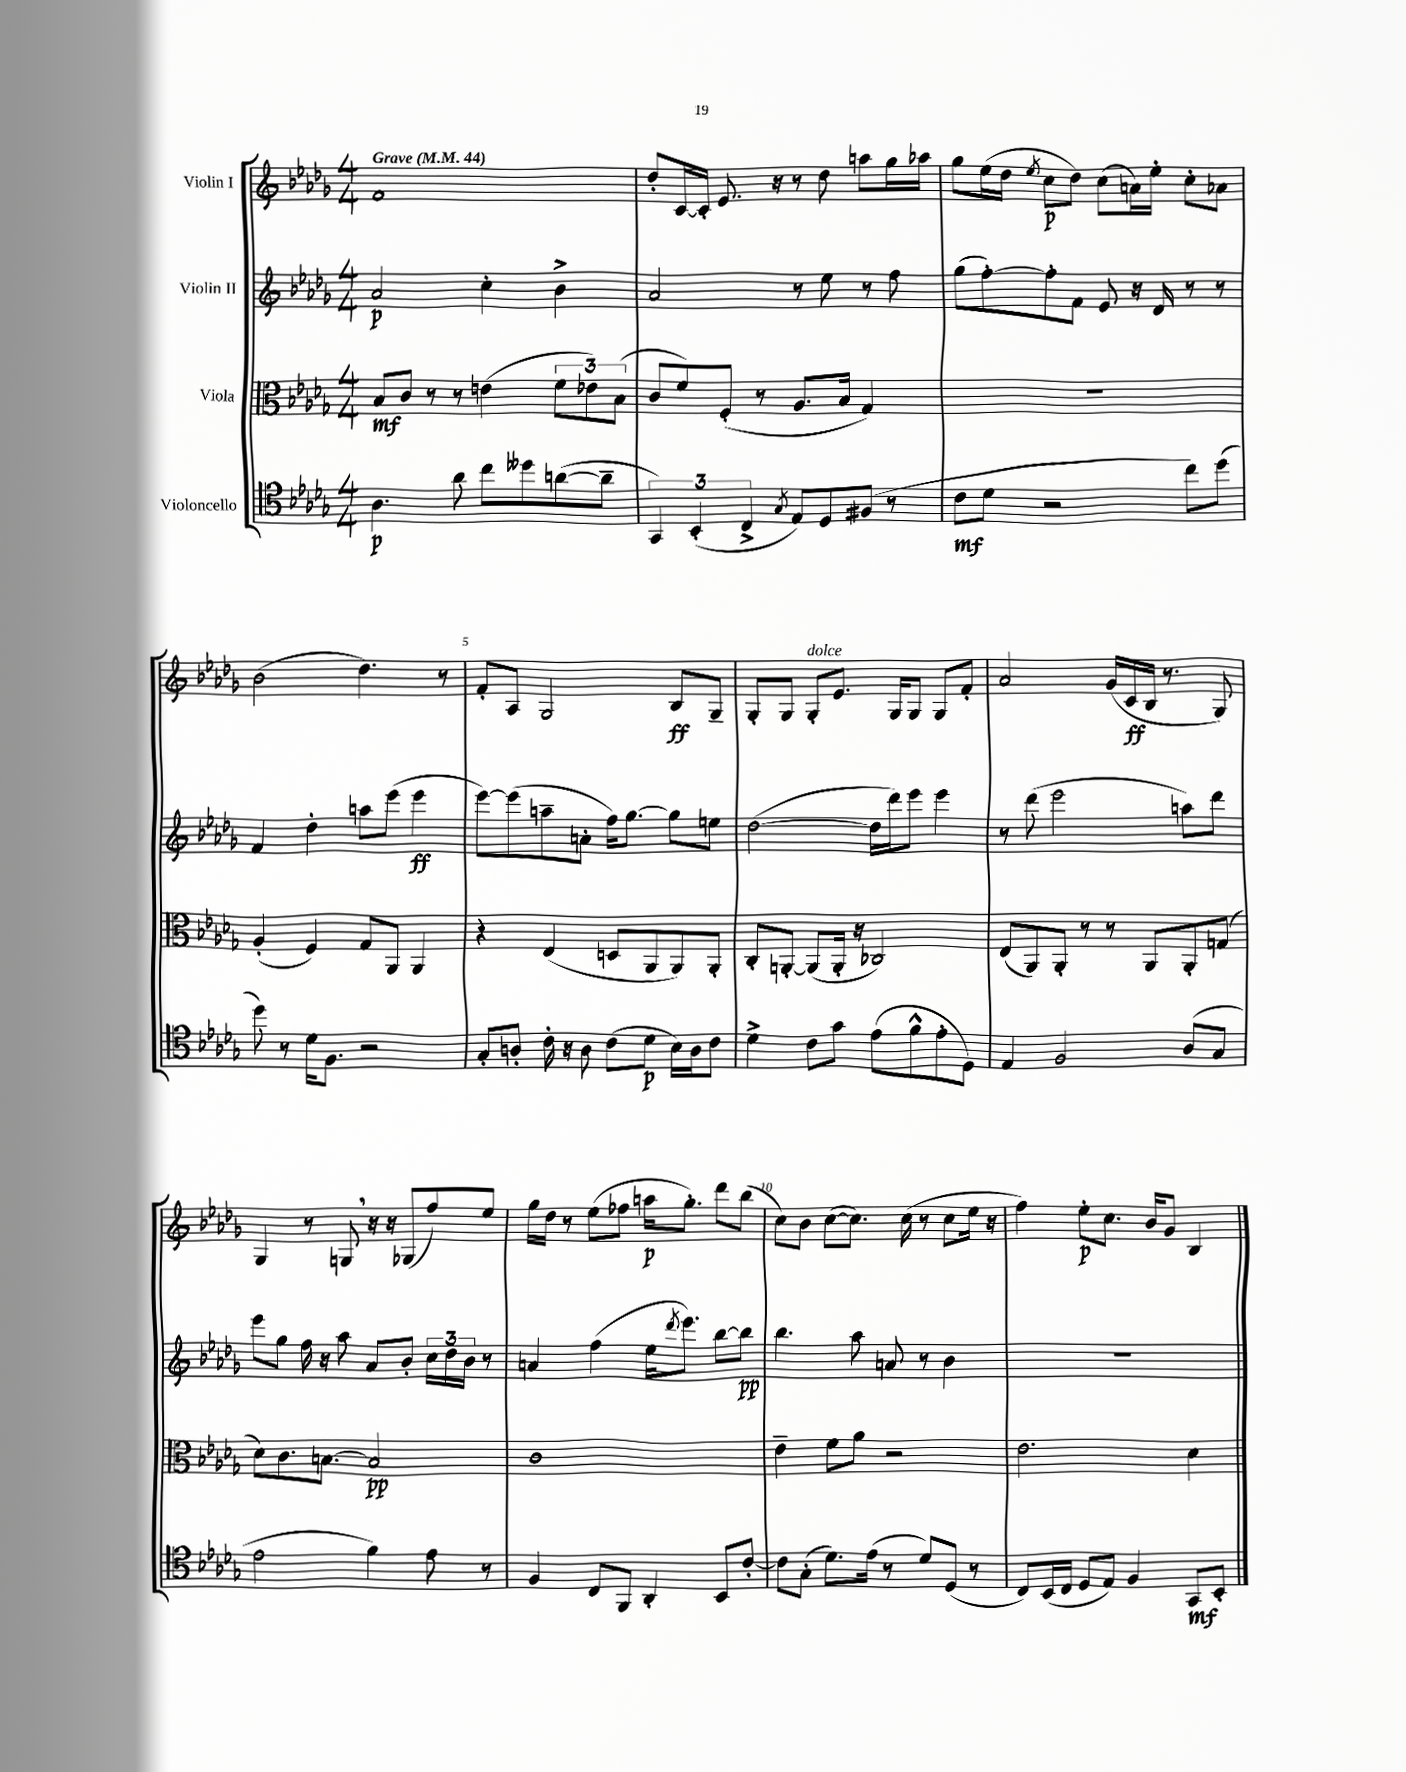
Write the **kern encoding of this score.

**kern	**kern	**kern	**kern
*staff4	*staff3	*staff2	*staff1
*clefC4	*clefC3	*clefG2	*clefG2
*k[b-e-a-d-g-]	*k[b-e-a-d-g-]	*k[b-e-a-d-g-]	*k[b-e-a-d-g-]
*M4/4	*M4/4	*M4/4	*M4/4
*MM44	*MM44	*MM44	*MM44
4.A-	8B-	2a-	1f
.	8c	.	.
.	8r	.	.
8a-	8r	.	.
8cc	(4e	4cc'	.
8dd--	.	.	.
([8a	12f	4b-^	.
.	12e-)	.	.
8a~]	.	.	.
.	(12B-	.	.
=	=	=	=
6GG-)	8c	2a-	8dd-'
.	8f)	.	[16c
(6BB-'	.	.	.
.	.	.	16c']
.	(8F'	.	8.e-
6C^	.	.	.
.	8r	.	.
.	.	.	16r
8qG-	.	.	.
8E-)	8.A-	8r	8r
8D-	.	8ee-	8dd-
.	16B-	.	.
(8F#	4G-)	8r	8aa
8r	.	8ff	16gg-
.	.	.	16aa-
=	=	=	=
8c	1r	(8gg-	8gg-
8d-	.	[8ff')	(16ee-
.	.	.	16dd-
.	.	.	8qee-
2r	.	8ff']	8cc
.	.	8f	8dd-)
.	.	8e-	(8cc
.	.	16r	16a)
.	.	16d-	16ee-'
8cc)	.	8r	8cc'
(8dd-	.	8r	8a-
=	=	=	=
8dd-)	(4A-'	4f	(2b-
8r	.	.	.
16d-	4F)	4dd-'	.
8.F	.	.	.
2r	8G-	8aa	4.dd-)
.	8AA-	(8eee-	.
.	4AA-	4eee-	.
.	.	.	8r
=	=	=	=
8G-'	4r	[8eee-)	8f'
8A'	.	(8eee-]	8A-
16c'	(4E-	8aa~	2G-
16r	.	.	.
8A	.	8a'	.
(8c	8D	16ff)	.
.	.	[8.gg-	.
8d-	8AA-	.	.
16B-)	8AA-)	8gg-]	8B-
16A	.	.	.
8c	8AA-'	8ee	8G-~
=	=	=	=
4d-^	8C'	([2dd-	8G-'
.	[8AA'	.	8G-
8c	(8AA]	.	8G-'
8g-	16AA'	.	8.e-
.	16r	.	.
(8e-	2C-)	16dd-]	.
.	.	16ddd-)	16G-
8f^^	.	8eee-	8G-
8e-'	.	4eee-	8G-
8D-)	.	.	8f'
=	=	=	=
4E-	(8E-	8r	2a-
.	8AA-)	(8ddd-	.
2F	8AA-'	2eee-	.
.	8r	.	.
.	8r	.	(16g-
.	.	.	16c
.	8AA-	.	16B-
.	.	.	8.r
(8A-	8AA-'	8aa)	.
8G-	(8G	8ddd-	8G-)
=	=	=	=
2e-	8d-)	8eee-	4G-
.	8.c	8gg-	.
.	.	16ff	8r
.	[8.B	16r	.
.	.	8aa-	8G
4f)	2B]	8a-	16r
.	.	.	16r
.	.	8b-'	(8G-
8e-	.	24cc	8ff)
.	.	24dd-	.
.	.	24b-	.
8r	.	8r	8ee-
=	=	=	=
4F	1c	4a	16gg-
.	.	.	16dd-
.	.	.	8r
8C	.	(4ff	(8ee-
8FF	.	.	8ff-
4AA-'	.	16ee-	16aa
.	.	8qddd-	.
.	.	8.eee-)	8.gg-')
8BB-	.	[8bb-	8ddd-
[8c'	.	8bb-]	(8bb-
=	=	=	=
8c]	4e-~	4.bb-	8cc)
(8G-'	.	.	8b-
8.d-)	8f	.	([8cc
.	8a-	8aa-	8.cc])
(16e-	.	.	.
8r	2r	8a	.
.	.	.	(16cc
8d-)	.	8r	8r
(8D-	.	4b-	8cc
8r	.	.	16ee-
.	.	.	16r
=	=	=	=
8C)	2.e-	1r	4ff)
(16BB-	.	.	.
16C	.	.	.
8D-	.	.	8ee-'
8E-)	.	.	8.cc
4F	.	.	.
.	.	.	16b-
.	.	.	8g-
8GG-	4d-	.	4B-
8BB-'	.	.	.
==	==	==	==
*-	*-	*-	*-
